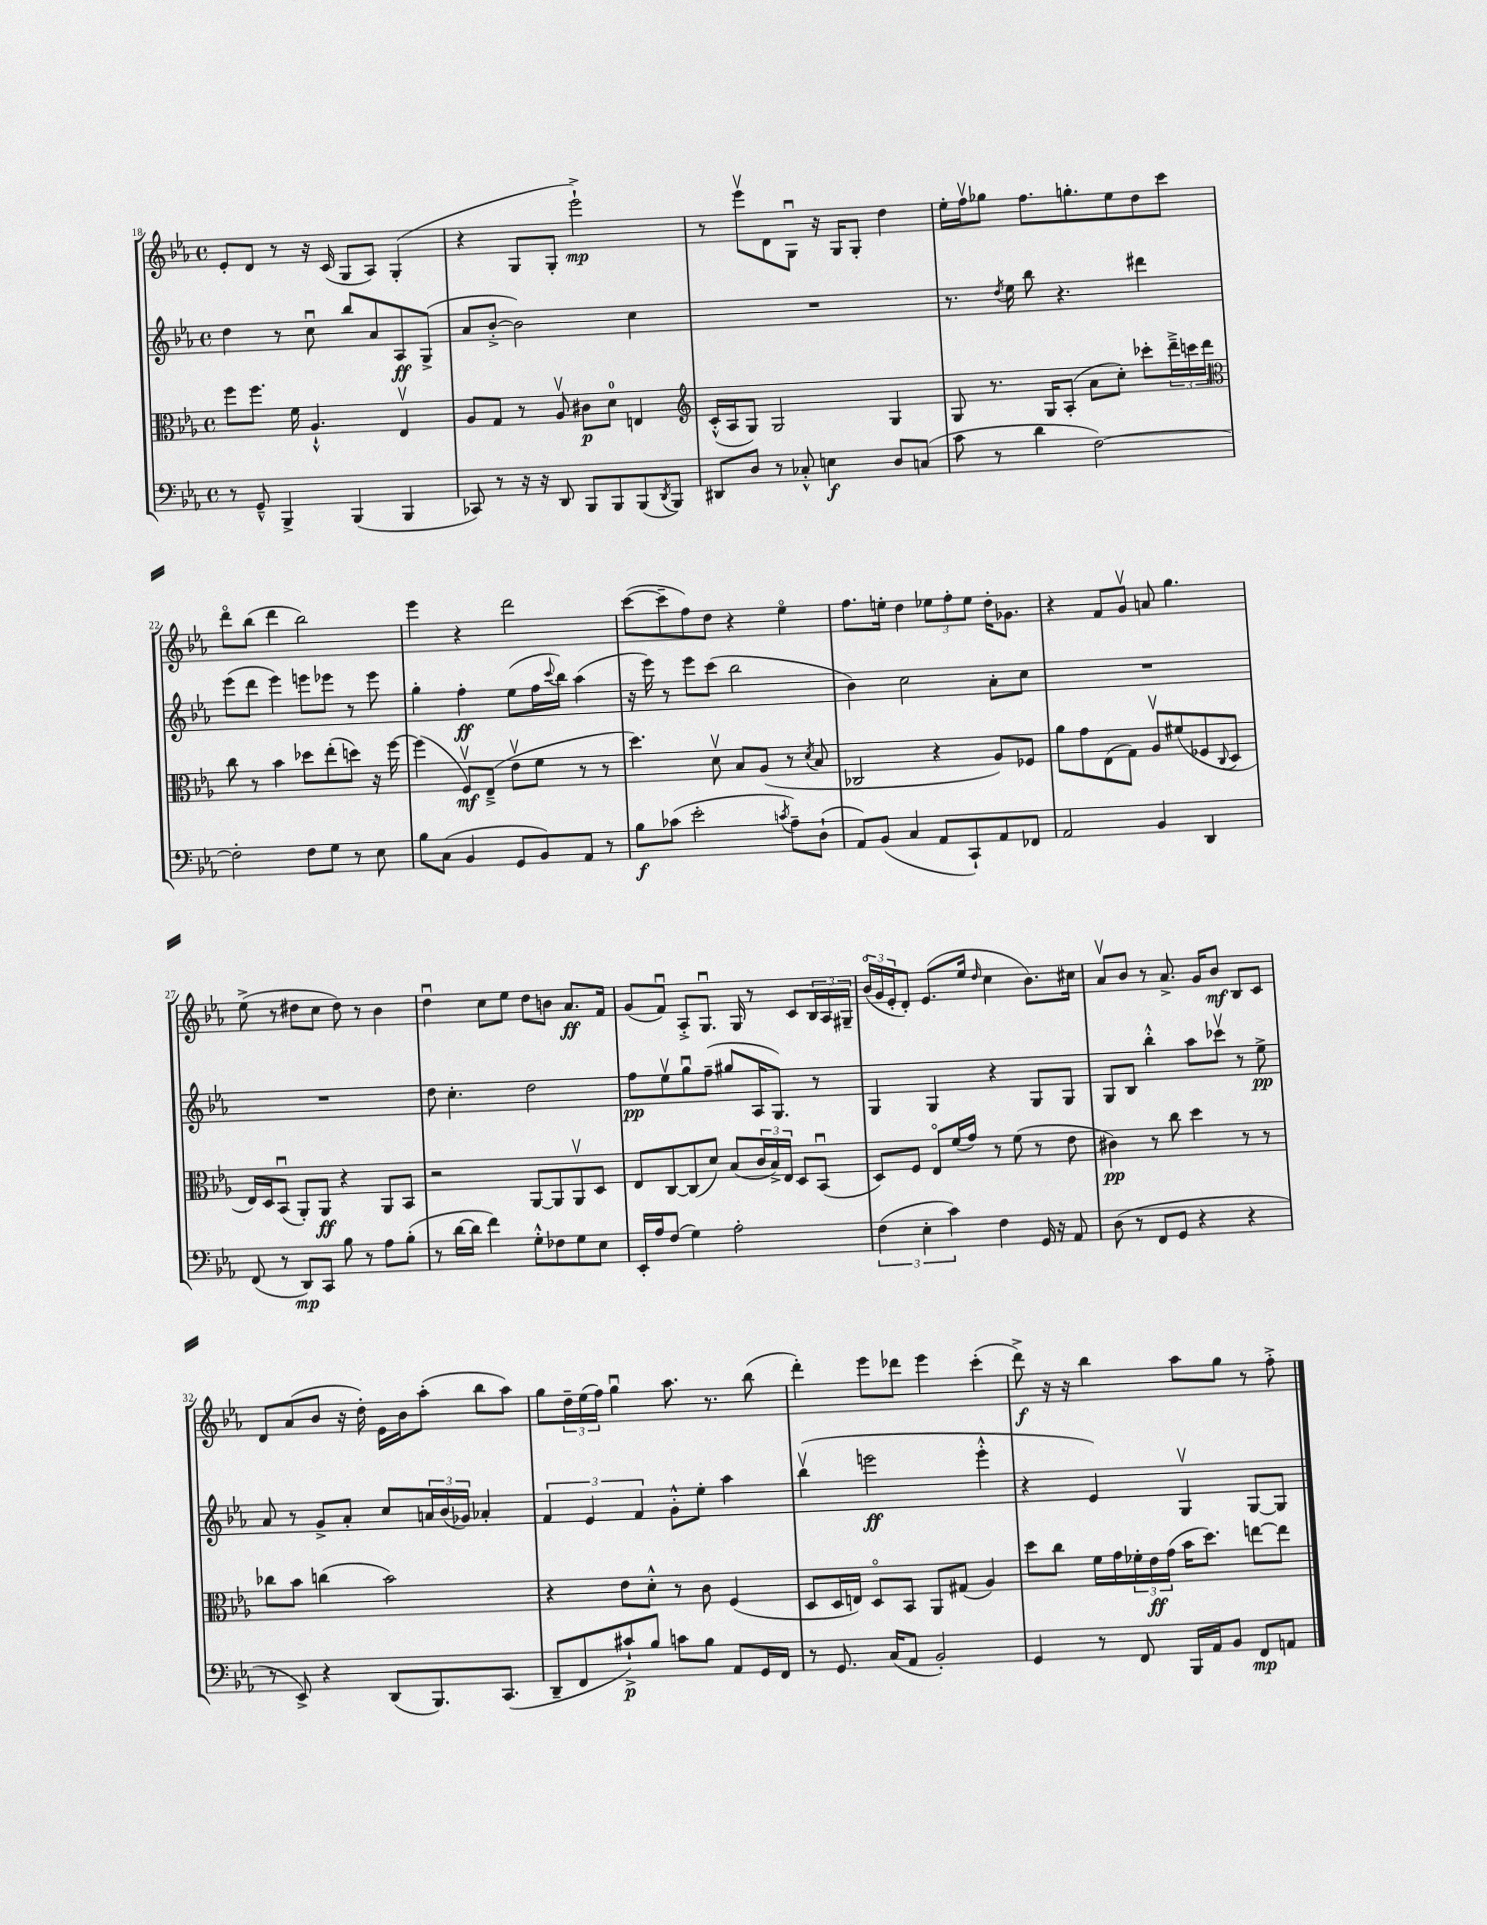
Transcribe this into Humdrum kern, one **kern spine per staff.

**kern	**kern	**kern	**kern
*staff4	*staff3	*staff2	*staff1
*clefF4	*clefC3	*clefG2	*clefG2
*k[b-e-a-]	*k[b-e-a-]	*k[b-e-a-]	*k[b-e-a-]
*M4/4	*M4/4	*M4/4	*M4/4
*met(c)	*met(c)	*met(c)	*met(c)
8r	8ff	4dd	8e-'
8GG~^^	8.ff	.	8d
4BBB-^	.	8r	8r
.	16f	.	.
.	4.A-`^^	8ccu	16r
.	.	.	(16c
(4BBB-	.	8bb-	8G
.	.	8a-	8A-)
4BBB-	4E-v	8A-	(4G'
.	.	(8G^	.
=	=	=	=
8CC-)	8A-	8a-	4r
8r	8G	[8b-'^	.
16r	8r	2b-])	8G
16r	.	.	.
8DD	8A-v	.	8G'
8BBB-	8c#	.	2eee-`^)
8BBB-	8d	.	.
(8BBB-	4E	4cc	.
8qDD	.	.	.
8BBB-)	.	.	.
=	=	=	=
*	*clefG2	*	*
8DD#	(16c'^^	1r	8r
.	16A-	.	.
8D	8G)	.	8eee-v
8r	2G	.	8d
8C-'^^	.	.	8Gu
4E	.	.	16r
.	.	.	16G
.	.	.	8G'
8D	4G	.	4dd
(8C	.	.	.
=	=	=	=
8c	8G	8.r	16ee-'
.	.	.	16ffv
8r	8.r	.	8gg-
.	.	8qdd	.
.	.	16ee-	.
4d	.	8bb-	8.ff
.	16G	.	.
.	(8A-'	4.r	.
.	.	.	8.gg'
[2F)	8a-	.	.
.	8cc')	.	8ee-
.	8ccc-'	4ddd#	8dd
.	24ddd~^	.	8ccc
.	24ccc	.	.
.	24ddd	.	.
=	=	=	=
*	*clefC3	*	*
2F']	8cc	(8eee-	8dddo
.	8r	8ddd	(8bb-
.	4b-	4eee-)	4ddd
8F	8dd-	8eee	2bb-)
8G	(8ee-'	8eee-	.
8r	8dd)	8r	.
8E-	16r	8eee-	.
.	[16ff	.	.
=	=	=	=
8B-	(4ff]	4gg'	4eee-
(8C	.	.	.
4BB-	8Fv)	4ff'	4r
.	(8E-~^	.	.
8GG	8e-v	(8ee-	2ddd
8BB-)	8f	16ff	.
.	.	8qqccc	.
.	.	16bb-)	.
8AA-	8r	(4aa-	.
8r	8r	.	.
=	=	=	=
8B-	4.dd)	16r	([8ccc
.	.	16eee-)	.
(8c-	.	8r	8ccc~]
2e-'	.	8eee-	8ff)
.	8dv	(8ccc	8dd
.	8B-	2bb-	4r
.	(8A-	.	.
8qc	.	.	.
8A-~)	8r	.	4ee-o
.	8qd	.	.
(8D`	8B-	.	.
=	=	=	=
8AA-)	2C-	4b-)	8.ff
(8BB-	.	.	.
.	.	.	16ee'
4C	.	2cc	4dd
8AA-	4r	.	12ee-
.	.	.	12ff'
8CC`)	.	.	.
.	.	.	12ee-
8AA-	8A-)	8a-'	16dd'
.	.	.	8.g-
8FF-	8F-	8cc	.
=	=	=	=
2AA-	8a-	1r	4r
.	8g	.	.
.	(8E-	.	8f
.	8G)	.	8gv
4BB-	8A-v	.	8a
.	(8f#	.	4.gg
4DD	8F-	.	.
.	8qqC	.	.
.	8D	.	.
=	=	=	=
(8FF	16E-)	1r	(8ee-^
.	16D	.	.
8r	(8BB-u	.	8r
8DD)	8AA-')	.	8dd#
8CC	8AA-	.	8cc
8B-	4r	.	8dd#)
8r	.	.	8r
8A-	8AA-	.	4b-
(8B-'	8BB-	.	.
=	=	=	=
8r	2r	8dd	4ddu
[16d	.	4.cc'	.
16d]	.	.	.
4f)	.	.	8cc
.	.	.	8ee-
8G'^^	[8AA-	2dd	8dd
8F-	8AA-]	.	8b
8G	8AA-v	.	8.a-
8E-	8D	.	.
.	.	.	16f
=	=	=	=
16EE-'	8E-	8ff	(8g
16A-	.	.	.
(8F	[8C	8ee-v	8fu)
4G)	(8C]	8ggu	8A-'^
.	8d)	(8ff~	8.Gu
2A-'	(8B-	8gg#	.
.	.	.	16G
.	24c	16A-	8r
.	24B-^)	.	.
.	.	8.G)	.
.	24E-	.	.
.	8D	.	8c
.	(8BB-u	8r	24B-
.	.	.	24A-
.	.	.	24G#~
=	=	=	=
(6F	8D)	4G	(24b-o
.	.	.	24g
.	.	.	24e-'
.	8F	.	8d')
6E-'	.	.	.
.	8E-o	4G	(8.e-
6c)	.	.	.
.	(16f	.	.
.	16g)	.	16ee-
.	.	.	16qqdd
4F	8r	4r	4cc
.	(8f	.	.
16GG	8r	8G	8.b-)
16r	.	.	.
8AA-	8e-	8G	.
.	.	.	16cc#
=	=	=	=
(8D	4c#)	8G	8a-v
8r	.	8B-	8b-
8FF	8r	4bb-'^^	8r
8GG	8cc	.	8.a-^
4r	4dd	8aa-	.
.	.	.	16g
.	.	8ccc-v	8b-
4r	8r	8r	8B-
.	8r	8ee-^	8c
=	=	=	=
8r	8cc-	8a-	8d
8EE-^)	8b-	8r	(8a-
4r	(4cc	8g^	8b-
.	.	8a-'	16r
.	.	.	16dd')
(8DD	2b-)	8cc	16e-
.	.	.	16b-
8.BBB-)	.	24a	(8aa-'
.	.	(24b-	.
.	.	24g-)	.
.	.	4a-'	8bb-
(8.CC	.	.	.
.	.	.	8aa-)
=	=	=	=
8DD~	4r	6f	8gg
8FF	.	.	24dd~
.	.	6e-	(24ee-
.	.	.	24ff)
8c#`^)	8e-	.	4ggu
.	.	6f	.
8B-	8d'^^	.	.
8c	8r	8g'^^	8.aa-
8B-	8c	8ee-'	.
.	.	.	8.r
8AA-	(4F	4aa-	.
16GG	.	.	(8bb-
16FF	.	.	.
=	=	=	=
8r	8D	(4bb-v	4ddd')
8.GG	16D	.	.
.	16E)	.	.
.	8Do	2eee	8eee-
(16C	.	.	.
8AA-	8BB-	.	8ddd-
2BB-')	8AA-	.	4eee-
.	(8G#	.	.
.	4A-)	4eee'^^	(4ccc'
=	=	=	=
4GG	8dd	4r	8ddd^)
.	8cc	.	16r
.	.	.	16r
8r	16f	4e-)	4bb-
.	16g	.	.
8FF	24f-'	.	.
.	24e-	.	.
.	(24g	.	.
16BBB-	16b-	4Gv	8aa-
16AA-	8.dd)	.	.
8BB-	.	.	8gg
8FF	[8ee	[8G	8r
8AA	8ee]	8G]	8ff'^
==	==	==	==
*-	*-	*-	*-
